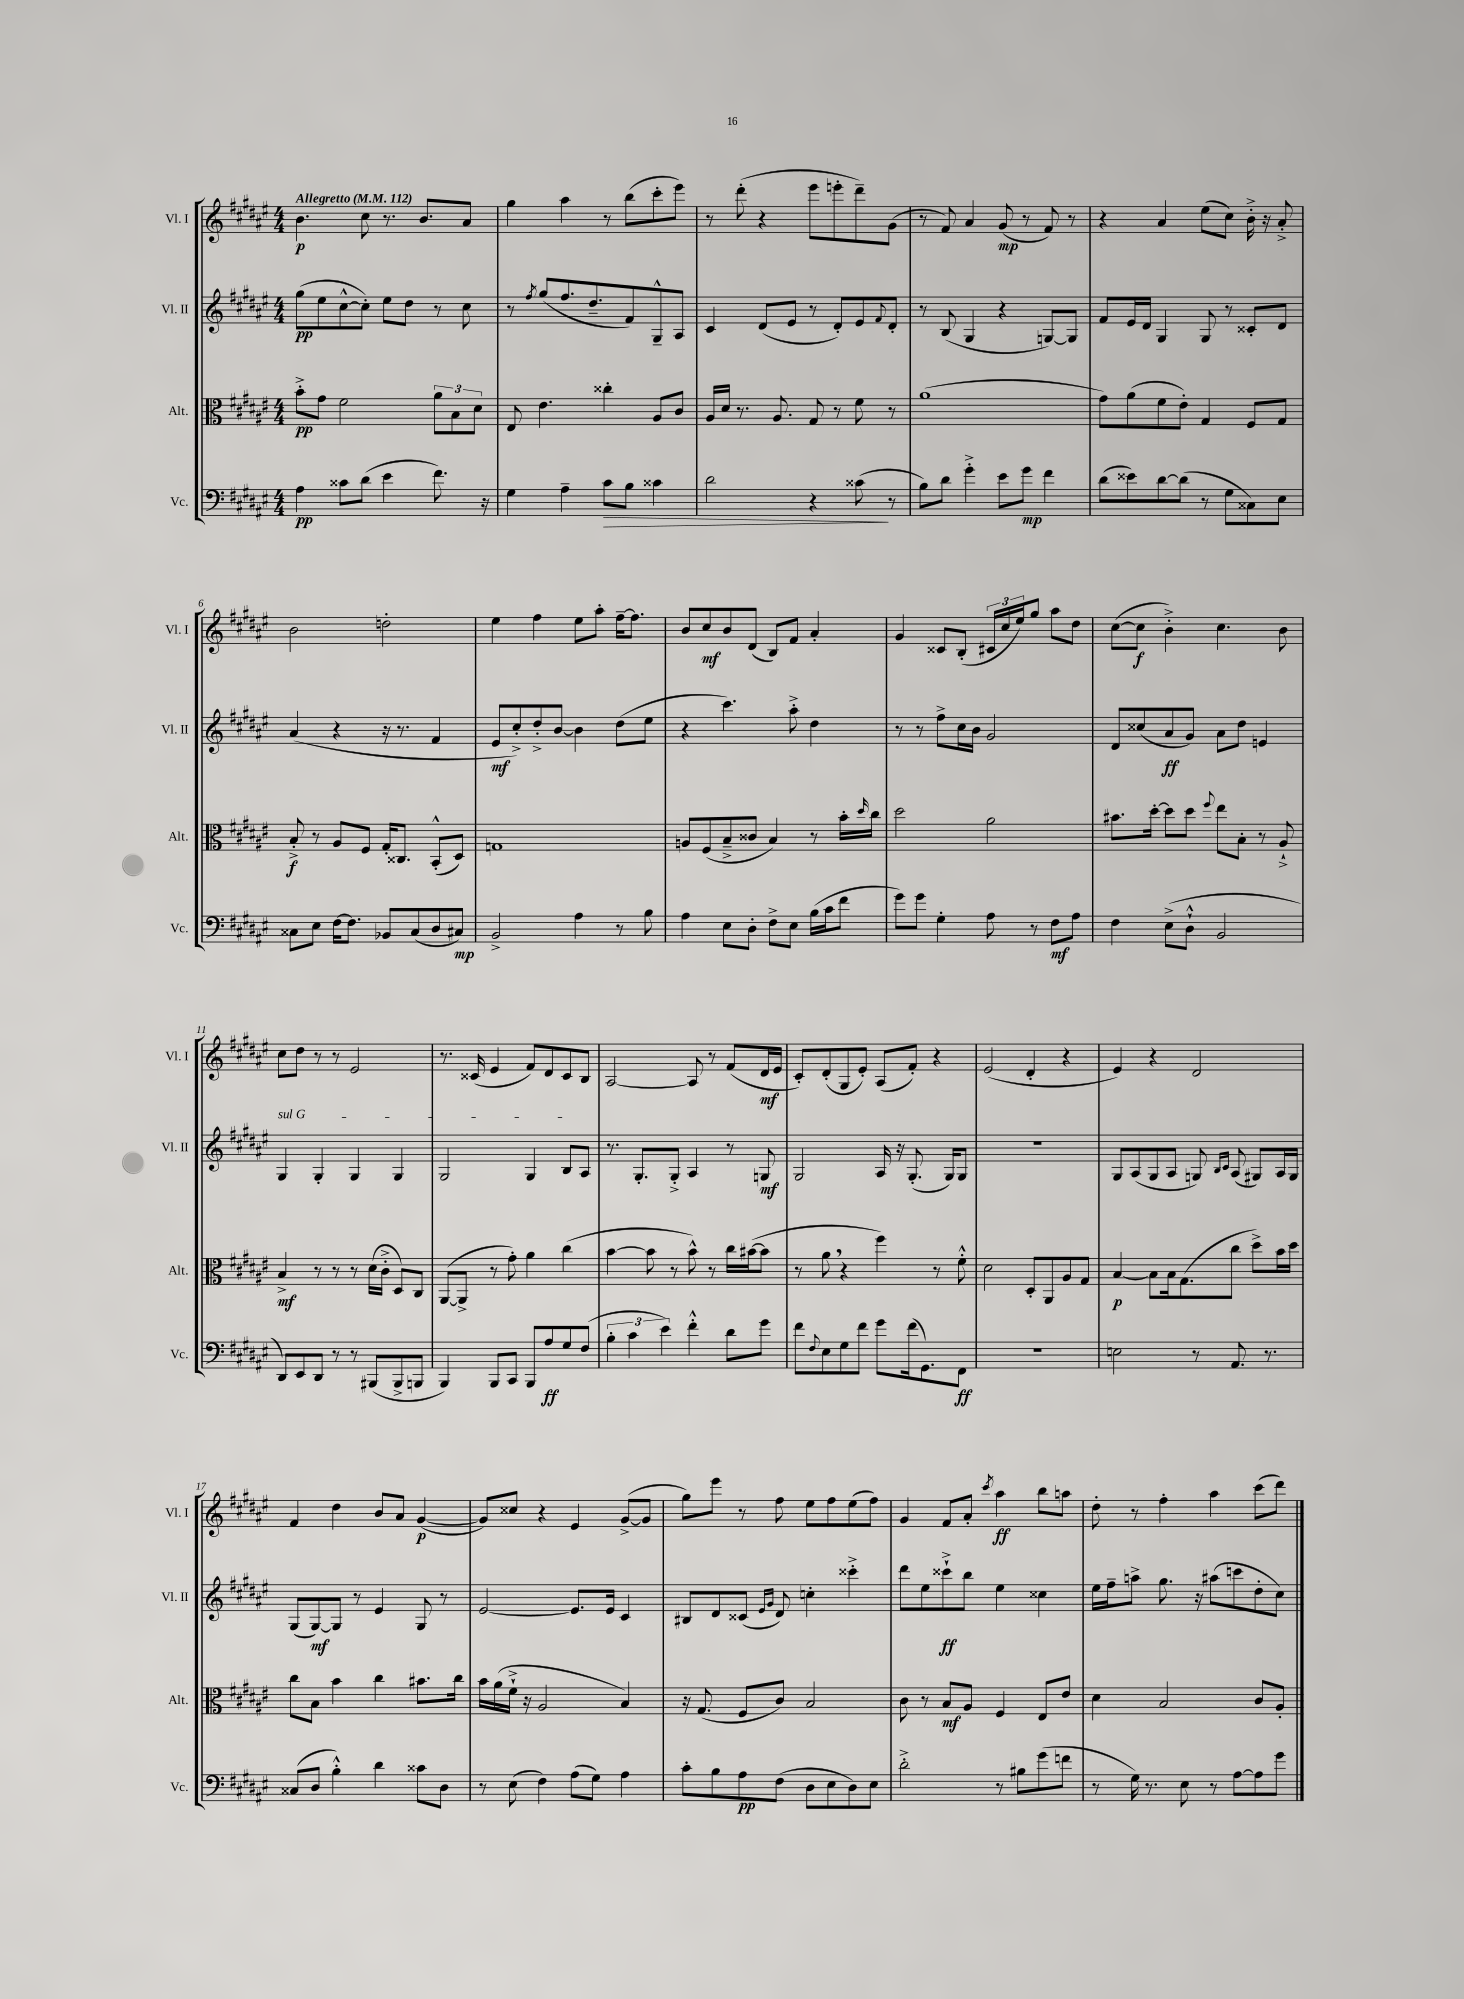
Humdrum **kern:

**kern	**kern	**kern	**kern
*staff4	*staff3	*staff2	*staff1
*clefF4	*clefC3	*clefG2	*clefG2
*k[f#c#g#d#a#e#]	*k[f#c#g#d#a#e#]	*k[f#c#g#d#a#e#]	*k[f#c#g#d#a#e#]
*M4/4	*M4/4	*M4/4	*M4/4
*MM112	*MM112	*MM112	*MM112
4A#	8b'^	(8gg#	4.b
.	8g#	8ee#	.
8c##	2f#	[8cc#^^	.
(8d#	.	8cc#'])	8cc#
4e#	.	8ee#	8.r
.	.	8dd#	.
.	.	.	8.b
8.f#)	12a#	8r	.
.	12B	.	.
.	.	8cc#	8a#
.	12d#	.	.
16r	.	.	.
=	=	=	=
4G#	8E#	8r	4gg#
.	.	8qff#	.
.	4.e#	(8gg#	.
4A#~	.	8.ff#	4aa#
.	.	8.dd#~	.
8c#	4cc##'	.	8r
8B	.	8f#)	(8bb
4c##	8A#	8G#~^^	8ccc#'
.	8c#	8A#	8eee#)
=	=	=	=
2d#	16A#	4c#	8r
.	16d#	.	.
.	8.r	.	(8ddd#'
.	.	(8d#	4r
.	8.A#	.	.
.	.	8e#	.
4r	8G#	8r	8eee#
.	8r	8d#')	8eee'
(8c##	8f#	8e#	8ddd#~)
.	.	8qqf#	.
8r	8r	8d#'	(8g#
=	=	=	=
8B)	(1a#	8r	8r
8d#	.	(8B	8f#)
4g#'^	.	4G#	4a#
8e#	.	4r	(8g#
8g#	.	.	8r
4f#	.	[8G)	8f#)
.	.	8G]	8r
=	=	=	=
(8d#	8g#)	8f#	4r
8e##)	(8a#	16e#	.
.	.	16d#	.
[8d#	8f#	4G#	4a#
(8d#]	8e#')	.	.
8r	4G#	8G#	(8ee#
8G#	.	8r	8cc#)
8C##)	8F#	8c##'	16b'^
.	.	.	16r
8E#	8G#	8d#	8a#'^
=	=	=	=
8C##	8B'^	(4a#	2b
8E#	8r	.	.
[16F#	8A#	4r	.
8.F#]	.	.	.
.	8F#	.	.
8BB-	16G#'	16r	2dd'
.	8.C##	8.r	.
(8C##	.	.	.
8D#	(8BB'^^	4f#	.
8C#)	8D#)	.	.
=	=	=	=
2BB^	1G	8e#	4ee#
.	.	8cc#'^)	.
.	.	8dd#'^	4ff#
.	.	[8b	.
4A#	.	4b]	8ee#
.	.	.	8aa#'
8r	.	(8dd#	[16ff#~
.	.	.	8.ff#]
8B	.	8ee#	.
=	=	=	=
4A#	8A	4r	8b
.	(8F#	.	8cc#
8E#	8B~^	4.ccc#)	8b
8D#'	8c##	.	(8d#
8F#^	4B)	.	8B)
8E#	.	8aa#'^	8f#
(16B	8r	4dd#	4a#'
16c#	.	.	.
8f#	16b'	.	.
.	16qqdd#	.	.
.	16cc#	.	.
=	=	=	=
8g#)	2dd#	8r	4g#
8g#	.	8r	.
4G#'	.	8ff#^	8c##
.	.	16cc#	(8B'
.	.	16b	.
8A#	2a#	2g#	24c#
.	.	.	24cc#
.	.	.	24ee#)
8r	.	.	8gg#
8F#	.	.	8aa#
8A#	.	.	8dd#
=	=	=	=
4F#	8.b#	8d#	([8cc#
.	.	(8cc##	8cc#]
.	[16dd#'	.	.
(8E#^	8dd#]	8a#	4b'^)
8D#`^^	8dd#	8g#)	.
.	8qqff#	.	.
2BB	8ee#	8a#	4.cc#
.	8B'	8dd#	.
.	8r	4e	.
.	8A#`^	.	8b
=	=	=	=
8DD#)	4B^	4G#	8cc#
8EE#	.	.	8dd#
8DD#	8r	4G#'	8r
8r	8r	.	8r
8r	8r	4G#	2e#
(8BBB#	(16d#	.	.
.	16c#'^	.	.
8BBB#^	8D#)	4G#	.
8BBB	8C#	.	.
=	=	=	=
4BBB)	([8AA#	2G#	8.r
.	8AA#^]	.	.
.	.	.	(16c##
8BBB	8r	.	4e#
8CC#	8g#')	.	.
8BBB	4a#	4G#	8f#)
8A#	.	.	8d#
8G#	(4cc#	8B	8c##
(8F#	.	8A#	8B
=	=	=	=
6B'	[4b	8.r	[2A#
6c#	.	.	.
.	.	8.G#'	.
.	8b]	.	.
6e#)	.	.	.
.	8r	8G#'^	.
4f#'^^	8b^^)	4A#	8A#]
.	8r	.	8r
8d#	16cc#	8r	(8f#
.	([16b#	.	.
8g#	8b#]	8G	16d#
.	.	.	16e#
=	=	=	=
8f#	8r	2G#	8c#')
8qqF#	.	.	.
8E#	8a#	.	(8d#'
8G#	4r	.	8G#
8f#	.	.	8e#')
8g#	4ff#)	16A#	(8A#
.	.	16r	.
(16f#	.	(8.G#'	8f#')
8.GG#)	.	.	.
.	8r	.	4r
.	.	16G#)	.
8FF#	8f#'^^	8G#	.
=	=	=	=
1r	2d#	1r	(2e#
.	8D#'	.	4d#'
.	8AA#	.	.
.	8A#	.	4r
.	8G#	.	.
=	=	=	=
2E	[4B	8G#	4e#)
.	.	(8A#	.
.	8B]	8G#	4r
.	16B	8A#	.
.	(8.G#	.	.
8r	.	8G)	2d#
.	.	16qqB	.
.	.	16qqc#	.
8.AA#	8cc#	(8A#	.
.	8dd#^)	8G#)	.
8.r	.	.	.
.	16b	16A#	.
.	16dd#	16G#	.
=	=	=	=
(8C##	8cc#	(8G#	4f#
8D#	8B	[8G#)	.
4B'^^)	4b	8G#]	4dd#
.	.	8r	.
4d#	4cc#	4e#	8b
.	.	.	8a#
8c##	8.b#	8G#	([4g#
8D#	.	8r	.
.	16cc#	.	.
=	=	=	=
8r	16b	[2e#	8g#])
.	(16a#	.	.
(8E#	16f#`^	.	8cc##
.	16r	.	.
4F#)	2A#	.	4r
(8A#	.	8.e#]	4e#
8G#)	.	.	.
.	.	16e#	.
4A#	4B)	4c#	([8g#^
.	.	.	8g#]
=	=	=	=
8c#'	16r	8B#	8gg#)
.	(8.G#	.	.
8B	.	8d#	8eee#
8A#	8F#	(8c##	8r
.	.	16qqe#	.
.	.	16qqg#	.
(8F#	8c#)	8d#)	8ff#
8D#	2B	4cc'	8ee#
8E#	.	.	8ff#
8D#)	.	4ccc##'^	(8ee#
8E#	.	.	8ff#)
=	=	=	=
2d#'^	8c#	8ddd#	4g#
.	8r	8ee#	.
.	8B	8ccc##`^	8f#
.	8A#	8bb	8a#'
.	.	.	8qccc#
8r	4F#	4ee#	4aa#
8B#	.	.	.
(8g#	8E#	4cc##	8bb
8f	8e#	.	8aa
=	=	=	=
8r	4d#	16ee#	8dd#'
.	.	16ff#~	.
16G#)	.	8aa^	8r
8.r	.	.	.
.	2B	8.gg#	4ff#'
8E#	.	.	.
.	.	16r	.
8r	.	(8aa#	4aa#
[8A#	.	8ccc	.
8A#]	8c#	8dd#'	(8ccc#
8g#	8A#'	8cc#)	8ddd#)
==	==	==	==
*-	*-	*-	*-
